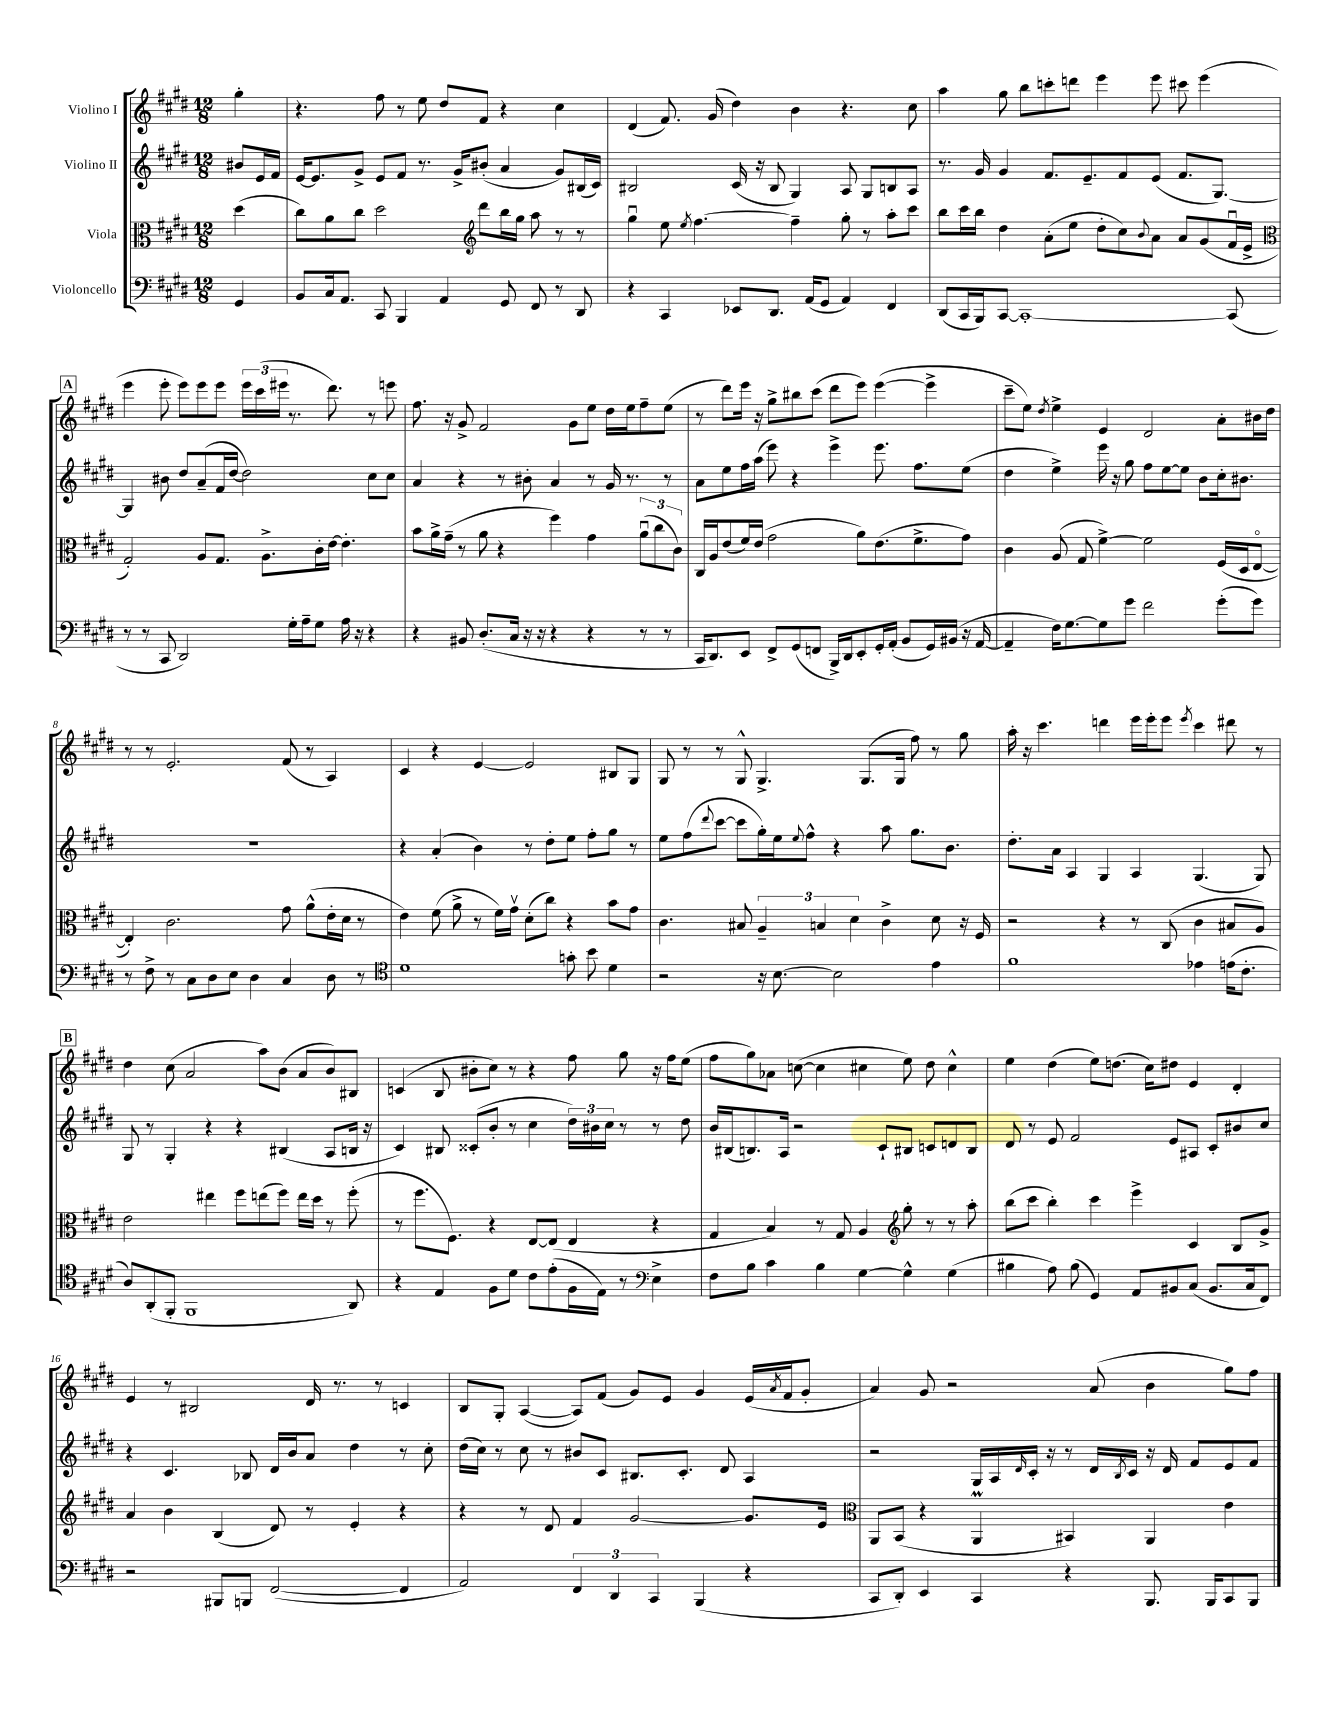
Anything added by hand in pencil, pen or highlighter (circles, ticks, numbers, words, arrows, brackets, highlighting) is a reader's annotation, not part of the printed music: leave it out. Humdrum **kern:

**kern	**kern	**kern	**kern
*part4	*part3	*part2	*part1
*staff4	*staff3	*staff2	*staff1
*I"Violoncello	*I"Viola	*I"Violino II	*I"Violino I
*clefF4	*clefC3	*clefG2	*clefG2
*k[f#c#g#d#]	*k[f#c#g#d#]	*k[f#c#g#d#]	*k[f#c#g#d#]
*M12/8	*M12/8	*M12/8	*M12/8
=	=	=	=
4GG#/	(4dd#\	8b#X/L	4gg#'\
.	.	16e/L	.
.	.	16f#/JJ	.
=1	=1	=1	=1
8BB/L	8cc#\L)	[16e/KL	4.r
.	.	8.e/]	.
16C#/k	8a\	.	.
8.AA/J	.	.	.
.	8cc#\J	8g#^/J	.
8CC#/	2dd#\	8e/L	8ff#\
4BBB/	.	8f#/J	8r
.	.	8.r	8ee\
4AA/	.	.	8dd#/L
.	.	16g#^/KL	.
*	*clefG2	*	*
.	8ddd#\L	(8b#X'/J	8f#/J
8GG#/	16bb\L	4a/	4r
.	16gg#\JJ	.	.
8FF#/	8aa\	.	.
8r	8r	8g#/L)	4cc#\
8DD#/	8r	(16B#X/L	.
.	.	16c#/JJ)	.
=2	=2	=2	=2
4r	4gg#u\	2B#X/	(4d#/
4CC#/	8ee\	.	8.f#/)
.	8qee/	.	.
.	[4.ff#\	.	.
.	.	.	(16g#/
8EE-X/L	.	(16c#/	4dd#\)
.	.	16r	.
8.DD#/J	.	8B#/	.
.	4ff#~\]	4G#/)	4b\
(16AA/KL	.	.	.
8GG#/J	.	.	.
4AA/)	8gg#'\	8A/	4.r
.	8r	8G#/L	.
4FF#/	8aa'\L	8Bn/	.
.	8ccc#\J	8A/J	8cc#\
=3	=3	=3	=3
(8DD#/L	8bb\L	8.r	4aa\
16CC#/L	16ccc#\L	.	.
16BBB/J)	16bb\JJ	16g#/	.
[8CC#/J	4dd#\	4g#/	8gg#\
1CC#'_	.	.	8bb\L
.	(8a'\L	8.f#/L	8cccn'\
.	8ee\J	.	8dddn\J
.	.	8.e~/	.
.	8dd#'\L	.	4eee\
.	8cc#\)	8f#/	.
.	8qqb/	.	.
.	8a\J	(8e/J	8eee\
.	8a/L	8.f#/L	8ccc#X\
.	(8g#/	.	(4eee\
.	.	[8.G#/J)	.
(8CC#/]	16f#u/L	.	.
.	16e^/JJ	.	.
!!LO:LB:g=z
!!LO:REH:place=s1:t=A
=4	=4	=4	=4
*	*clefC3	*	*
8r	2G#'/)	4G#/]	4eee\
8r	.	.	.
8CC#/	.	8b#X\	8eee'\
2DD#/)	.	8dd#/L	8eee\L)
.	8A/L	(8a~/	8eee\
.	8.G#/J	16f#/L	8eee\J
.	.	[16dd#/JJ	.
.	.	2dd#\])	24eee\LL
.	.	.	(24ccc#\
.	8.A^\L	.	.
.	.	.	24eee#X\JJ
16G#'\LL	.	.	8.r
16A~\J	.	.	.
8G#\J	16c#'\L	.	.
.	[16e\JJ	.	8.ddd#\)
16A\	4.e'\]	.	.
16r	.	.	.
4r	.	8cc#\L	8r
.	.	8cc#\J	8eeen\
=5	=5	=5	=5
4r	8b\L	4a/	8.ff#\
.	16a^\L	.	.
.	(16g#~\JJ	.	16r
8BB#X/	8r	4r	8g#^/
(8.D#'/L	8a\	.	2f#/
.	4r	8r	.
16C#/Jk	.	.	.
16r	.	8b#X'\	.
16r	.	.	.
4r	4ff#\)	4a/	.
.	.	.	8g#\L
4r	4g#\	8r	8ee\J
.	.	16g#/	16dd#\LL
.	.	8.r	16ee\J
8r	(12au\L	.	8ff#~\
.	12cc#\	.	.
8r	.	8r	(8ee\J
.	12c#\J)	.	.
=6	=6	=6	=6
16CC#/KL	16C#/LL	8a\L	8r
8.DD#/)	16A/J	.	.
.	(8e/	8ee\	8ddd#\L)
8EE/J	16f#/L)	16ff#\L	16eee\Jk
.	(16e/JJ	(16aa\JJ	16r
8FF#^/L	2g#\	8eee\)	8gg#^\L
(8GG#/	.	4r	8bb#X\
8FFn/J	.	.	(8ccc#\J
16BBB^/LL)	.	4eee^\	8ddd#\L
16DD#/J	.	.	.
8EE'/	8a\L)	.	8eee\J)
16GG#'/L	(8.e\	8.eee\	([4eee\
(16AA'/JJ	.	.	.
8BB/L	.	.	.
.	8.f#^\	8.ff#\L	.
16GG#/L)	.	.	4eee^\]
(16BB#X/JJ	.	.	.
16r	8g#\J)	(8ee\J	.
[16AA/	.	.	.
=7	=7	=7	=7
4AA~/]	4c#\	4dd#\	8ccc#~\L
.	.	.	8ee\J)
.	.	.	8qdd#/
16F#\KL)	(8A/	4ee^\)	4ee^\
[8.G#\	.	.	.
.	8G#/	.	.
8G#\]	[4f#^\)	16eee\	4e/
.	.	16r	.
8g#\J	.	8gg#\	.
2f#\	2f#\]	8ff#\L	2d#/
.	.	[8ee\	.
.	.	8ee\J]	.
.	.	8b\L	.
(8g#'\L	(16F#/LL	16cc#'\k	8a'\L
.	16D#/J	8.b#X\J	.
8g#\J)	[8E/J	.	16b#X\L
.	.	.	16dd#\JJ
!!LO:LB:g=z
=8	=8	=8	=8
8r	4E'/])	1.r	8r
8F#^\	.	.	8r
8r	2.c#\	.	2.e'/
8C#\L	.	.	.
8D#\	.	.	.
8E\J	.	.	.
4D#\	.	.	.
4C#/	8g#\	.	(8f#/
.	(8a^^\L	.	8r
8D#\	16e'\L	.	4A/)
.	16d#\JJ	.	.
8r	8r	.	.
=9	=9	=9	=9
*clefC4	*	*	*
1d#	4e\)	4r	4c#/
.	(8f#\	(4a'/	4r
.	8a^\	.	.
.	8r	4b\)	[4e/
.	16f#\LL)	.	.
.	16g#v\JJ	.	.
.	(8d#'\L	8r	2e/]
.	8cc#\J)	8dd#'\L	.
8gn'\	4r	8ee\J	.
8b\	.	8ff#'\L	.
4d#\	8b\L	8gg#\J	8B#X/L
.	8g#\J	8r	8G#/J
=10	=10	=10	=10
2r	4.c#\	8ee\L	8G#/
.	.	(8ff#\	8r
.	.	8qqddd#/	.
.	.	[8ccc#\J	8r
.	8B#X/	8ccc#\L]	8G#^^/
16r	6A~/	16gg#'\L)	4.G#^/
[8.B\	.	16ee\J	.
.	.	8qqee/	.
.	.	8ff#^^\J	.
.	6Bn/	.	.
2B\]	.	4r	.
.	6d#\	.	.
.	.	.	(8.G#/L
.	4c#^\	8aa\	.
.	.	.	16G#/Jk
.	.	8.gg#\L	8ff#\)
4e\	8d#\	.	8r
.	.	8.b\J	.
.	16r	.	8gg#\
.	16F#/	.	.
=11	=11	=11	=11
1f#	2r	8.dd#'\L	16aa'\
.	.	.	16r
.	.	.	4.ccc#\
.	.	16a\Jk	.
.	.	4A/	.
.	4r	4G#/	4dddn\
.	8r	4A/	16eee\LL
.	.	.	16eee'\J
.	(8C#/	.	8eee\J
.	.	.	8qeee/
4e-X\	4c#\	(4.G#/	4ccc#\
(16en\KL	8B#X/L	.	8ddd#X\
8.c#'\J	.	.	.
.	8A/J)	8G#/)	8r
!!LO:LB:g=z
!!LO:REH:place=s1:t=B
=12	=12	=12	=12
8A/L)	2e\	8G#/	4dd#\
(8AA'/	.	8r	.
8FF#'/J	.	4G#'/	(8cc#\
1FF#	.	.	2a/
.	4ee#X\	4r	.
.	8ff#\L	4r	.
.	(8een\	.	8aa\L)
.	8ff#\J)	(4B#X/	(8b\J
.	16ee\LL	.	8a/L
.	16dd#\JJ	.	.
.	8r	8A/L	8b/)
8AA/)	(8ff#'\	16Bn/Jk	8B#X/J
.	.	16r	.
=13	=13	=13	=13
4r	8r	4c#/)	(4cn/
.	8.ff#\L	.	.
4E/	.	8B#X/	8B/
.	8.F#\J)	.	.
.	.	(8c##X'/L	8b#X'\L
8F#\L	4r	8b'/J	8cc#\J)
8d#\J	.	8r	8r
8c#\L	[8E/L	4cc#\	4r
(8e'\	(8E/J]	.	.
16F#\L	4E/	24dd#\LL)	8ff#\
.	.	24b#X\	.
16E\JJ)	.	.	.
.	.	24cc#\JJ	.
8r	.	8r	8gg#\
*clefF4	*	*	*
4E^\	4r	8r	16r
.	.	.	16ff#\KL
.	.	8dd#\	(8ee\J
=14	=14	=14	=14
8F#\L	4G#/	16b/LL	8ff#\L
.	.	(16B#X/J	.
8B\J	.	8.Bn/)	8gg#\)
4c#\	4B/)	.	8a-X\J
.	.	16A/Jk	.
.	.	2r	([8ccn\
4B\	8r	.	4cc\]
.	8G#/	.	.
[4G#\	4A/	.	4cc#X\
.	.	8c#`/L	.
*	*clefG2	*	*
4G#^^\]	8gg#'\	8B#X/J	8ee\)
.	8r	8cn/L	8dd#\
(4G#\	8r	8dn/	4cc#^^\
.	8aa'\	8B#/J	.
=15	=15	=15	=15
4B#X\	(8bb\L	8d#/	4ee\
.	8ccc#\J	8r	.
8A\)	4bb'\)	8e/	(4dd#\
(8B#\	.	2f#/	.
4GG#/)	4ccc#\	.	8ee\L)
.	.	.	(8.ddn\J
8AA/L	4eee^\	.	.
.	.	.	16cc#\KL)
8BB#X/	.	8e/L	8dd#X\J
(8C#/J	4c#/	8A#X/J	4e/
8.BB#/L	.	8c#'/L	.
.	8B/L	8b#X/	4d#'/
16C#/k	.	.	.
8FF#/J)	8g#^/J	8cc#/J	.
!!LO:LB:g=z
=16	=16	=16	=16
2r	4a/	4r	4e/
.	4b\	4.c#/	8r
.	.	.	2B#X/
8BBB#X/L	(4B/	.	.
8BBBn/J	.	8B-X/	.
([2FF#/	8d#/)	16d#/LL	.
.	.	16b/J	.
.	8r	8a/J	16d#/
.	.	.	8.r
.	4e'/	4dd#\	.
.	.	.	8r
4FF#/]	4r	8r	4cn/
.	.	8cc#'\	.
=17	=17	=17	=17
2AA/)	4r	(16dd#\LL	8B/L
.	.	16cc#\JJ)	.
.	.	8r	8G#'/J
.	8r	8cc#\	([4A/
.	8d#/	8r	.
6FF#/	4f#/	8b#X/L	8A/L])
.	.	8c#/J	(8f#/J
6DD#/	.	.	.
.	[2g#/	8.B#X/L	8g#/L)
6CC#/	.	.	.
.	.	.	8e/J
.	.	8.c#'/J	.
(4BBB/	.	.	4g#/
.	.	8d#/	.
4r	8.g#/L]	4A/	(16e/LL
.	.	.	8qa/
.	.	.	16f#/J
.	.	.	8g#'/J
.	16e/Jk	.	.
=18	=18	=18	=18
*	*clefC3	*	*
8CC#/L	8AA/L	2r	4a/)
8DD#'/J)	(8BB/J	.	.
4EE/	4r	.	8g#/
.	.	.	2r
4CC#/	4AAM/	16G#/LL	.
.	.	16A/	.
.	.	16qqd#/	.
.	.	16c#'/JJ	.
.	.	16r	.
4r	4BB#X/)	8r	.
.	.	16d#/LL	(8a/
.	.	8qB/	.
.	.	16c#/JJ	.
8.BBB/	4AA/	16r	4b\
.	.	16d#/	.
.	.	8f#/L	.
16BBB/KL	.	.	.
8CC#/	4e\	8e/	8gg#\L)
8BBB/J	.	8f#/J	8ff#\J
==	==	==	==
*-	*-	*-	*-
